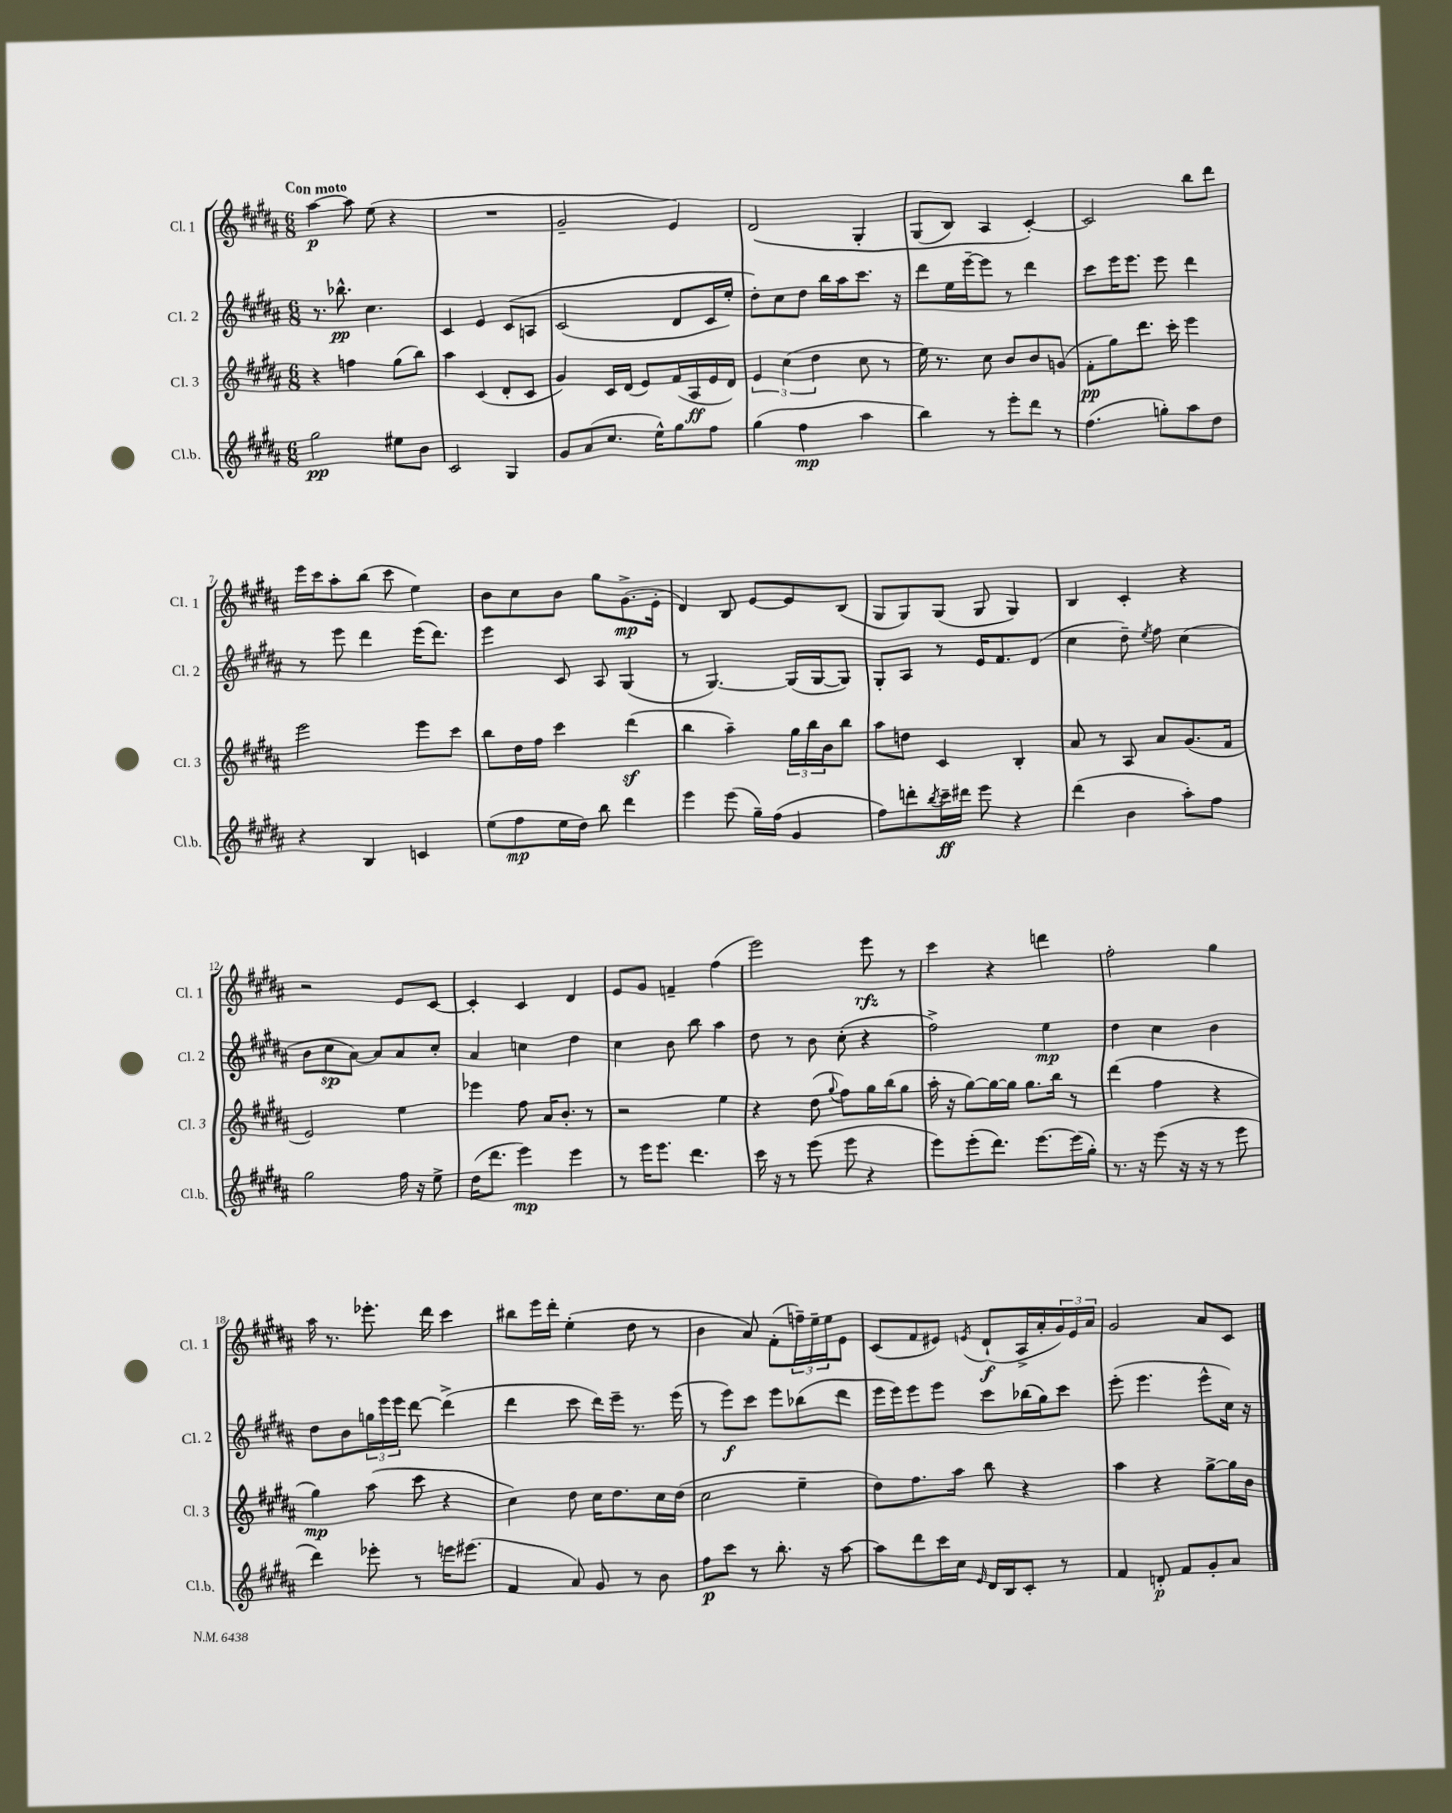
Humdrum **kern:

**kern	**kern	**kern	**kern
*staff4	*staff3	*staff2	*staff1
*clefG2	*clefG2	*clefG2	*clefG2
*k[f#c#g#d#a#]	*k[f#c#g#d#a#]	*k[f#c#g#d#a#]	*k[f#c#g#d#a#]
*M6/8	*M6/8	*M6/8	*M6/8
2gg#	4r	8.r	[4aa#
.	.	8.bb-^^	.
.	4ff	.	8aa#]
.	.	4.cc#	(8ee
8ee#	(8gg#	.	4r
8b	8bb)	.	.
=	=	=	=
2c#	4aa#	4c#	2.r
.	(4c#	4e	.
4G#	8d#'	&(8c#	.
.	8c#	8A	.
=	=	=	=
8g#	4g#)	(2c#	2g#~
(8a#	.	.	.
8.cc#	16c#	.	.
.	(16d#	.	.
.	8e)	.	.
16ee^^)	.	.	.
8gg#	(16f#	8d#	4e)
.	16A#	.	.
8ff#	16e	16c#	.
.	16d#)	16ee')	.
=	=	=	=
(4gg#	6e	8dd#'&)	&(2d#
.	.	8cc#	.
.	(6cc#	.	.
4ff#	.	8dd#	.
.	6dd#	.	.
.	.	16bb	.
.	.	16aa#	.
4aa#	8cc#	8.ccc#	4G#'
.	8r	.	.
.	.	16r	.
=	=	=	=
4bb)	16ee)	8ddd#	(8G#
.	8.r	.	.
.	.	16ee	8B)
.	.	[16eee~	.
8r	8cc#	8eee]	4A#
8eee'	8b	8r	.
8ddd#	8b	4ddd#	[4c#'&)
8r	(8g	.	.
=	=	=	=
(4.ff#	8f#'	8ccc#	2c#]
.	8gg#)	16eee	.
.	.	8.eee	.
.	8.ddd#	.	.
8gg')	.	8eee	.
.	16ccc#'	.	.
8aa#	4eee	4ddd#	8bb
8dd#	.	.	8ddd#
=	=	=	=
4r	2eee	8r	16eee
.	.	.	16ccc#
.	.	8eee	8aa#'
4B	.	4ddd#	(8bb
.	.	.	8ccc#
4c	8eee	(16eee	4ee)
.	.	8.ddd#)	.
.	8ccc#	.	.
=	=	=	=
(8ee	8bb	4eee	8b
8ff#	16dd#	.	8cc#
.	16ff#	.	.
16ee	4ccc#	8c#	8b
16dd#)	.	.	.
8bb	.	8A#	8gg#
4ddd#	(4ddd#	(4G#	(8.g#^
.	.	.	16e'
=	=	=	=
4eee	4bb	8r	4d#)
.	.	[4.G#)	.
(8eee	4aa#~)	.	8B
16gg#~)	.	.	[8e
(16ff#	.	.	.
4g#	24gg#	(16G#]	8e]
.	24bb	.	.
.	.	[16G#	.
.	24b	.	.
.	8bb	8G#])	(8B
=	=	=	=
8ff#)	8aa#	8G#'	8G#
8ddd'	8dd	8A#	8G#)
8qbb	.	.	.
16ccc#~	4c#	8r	(8G#
16ddd#	.	.	.
8eee	.	16e	8G#
.	.	8.f#	.
4r	4B'	.	4G#)
.	.	(8d#	.
=	=	=	=
(4ddd#	8a#	4cc#	4B
.	8r	.	.
4b	8A#	8dd#~)	4c#'
.	.	8qee	.
.	8a#	8ff#	.
8aa#')	(8.g#	(4cc#	4r
8ff#	.	.	.
.	16f#	.	.
=	=	=	=
2gg#	2e)	8b	2r
.	.	8cc#	.
.	.	[8a#)	.
.	.	8a#]	.
16ff#	4ee	8a#	8e
16r	.	.	.
8ee^	.	8cc#'	[8c#
=	=	=	=
(16dd#	4eee-	4a#	4c#']
8.ddd#	.	.	.
4eee)	8ff#	4cc	4c#
.	16a#	.	.
.	8.b'	.	.
4eee	.	4dd#	4d#
.	8r	.	.
=	=	=	=
8r	2r	4cc#	8e
16eee	.	.	8g#
8.eee	.	.	.
.	.	8b	4f~
4.ddd#	.	8bb	.
.	4ee	4aa#	(4ff#
=	=	=	=
16ccc#	4r	8dd#	2eee)
16r	.	.	.
8r	.	8r	.
(8eee	(8dd#	8b	.
.	8qqgg#	.	.
8eee	8ff#)	(8cc#'	.
4r	16gg#	4r	8eee
.	(16bb	.	.
.	8gg#	.	8r
=	=	=	=
8eee)	16aa#'	2ff#^)	4ccc#
.	16r	.	.
(8eee'	[8gg#)	.	.
8.ddd#)	16gg#_	.	4r
.	16gg#]	.	.
.	8.gg#	.	.
[8.eee	.	.	.
.	.	4ee	4ddd
.	16bb	.	.
(16eee]	8r	.	.
16gg#')	.	.	.
=	=	=	=
8.r	(4ddd#	4dd#	2ff#'
16r	.	.	.
(8eee	4ff#	4cc#	.
16r	.	.	.
16r	.	.	.
8r	4r	4b	4gg#
8eee	.	.	.
=	=	=	=
4ddd#)	4gg#)	8dd#	16aa#
.	.	.	8.r
.	.	8b	.
8eee-'	(8aa#	24gg	8.eee-'
.	.	24eee	.
.	.	24eee	.
8r	8ccc#	[8ddd#	.
.	.	.	16ddd#
16eee	4r	(4ddd#^]	4ccc#
(8.eee#	.	.	.
=	=	=	=
4f#	4cc#)	4ddd#	8bb#
.	.	.	16eee
.	.	.	16ddd#'
8a#)	8dd#	8ccc#	(4ee'
8g#	16cc#	16ddd#)	.
.	8.dd#	16eee~	.
8r	.	8.r	8dd#
8b	16cc#	.	8r
.	(16dd#	(16eee	.
=	=	=	=
8ff#	2cc#	8r	4b
8ccc#	.	8eee)	.
8r	.	8ccc#	8a#)
8.bb'	.	8eee	(8f#'
.	4ee~	(8bb-	24ff~)
.	.	.	24ee~
16r	.	.	.
.	.	.	24ee
[8aa#	.	8ddd#	8e
=	=	=	=
8aa#]	8dd#)	16eee	(8c#
.	.	16eee)	.
8ddd#	8.ff#	8eee	8f#
16ccc#	.	8eee	8e#)
16cc#	16aa#	.	.
16qqe	.	.	8qe
16d#	8bb	8ccc#	(8d#`
16B	.	.	.
8c#'	4r	(16bb-	16A#^
.	.	16gg#)	16a#'
8r	.	8ccc#	24g#)
.	.	.	24e
.	.	.	24a#
=	=	=	=
4f#	4aa#	(8eee'	2g#
.	.	4.eee	.
8d'	4r	.	.
8f#	.	.	.
8g#'	[8gg#^	8eee^^	8a#
8a#	16gg#]	16cc#)	8c#
.	16b	16r	.
==	==	==	==
*-	*-	*-	*-
